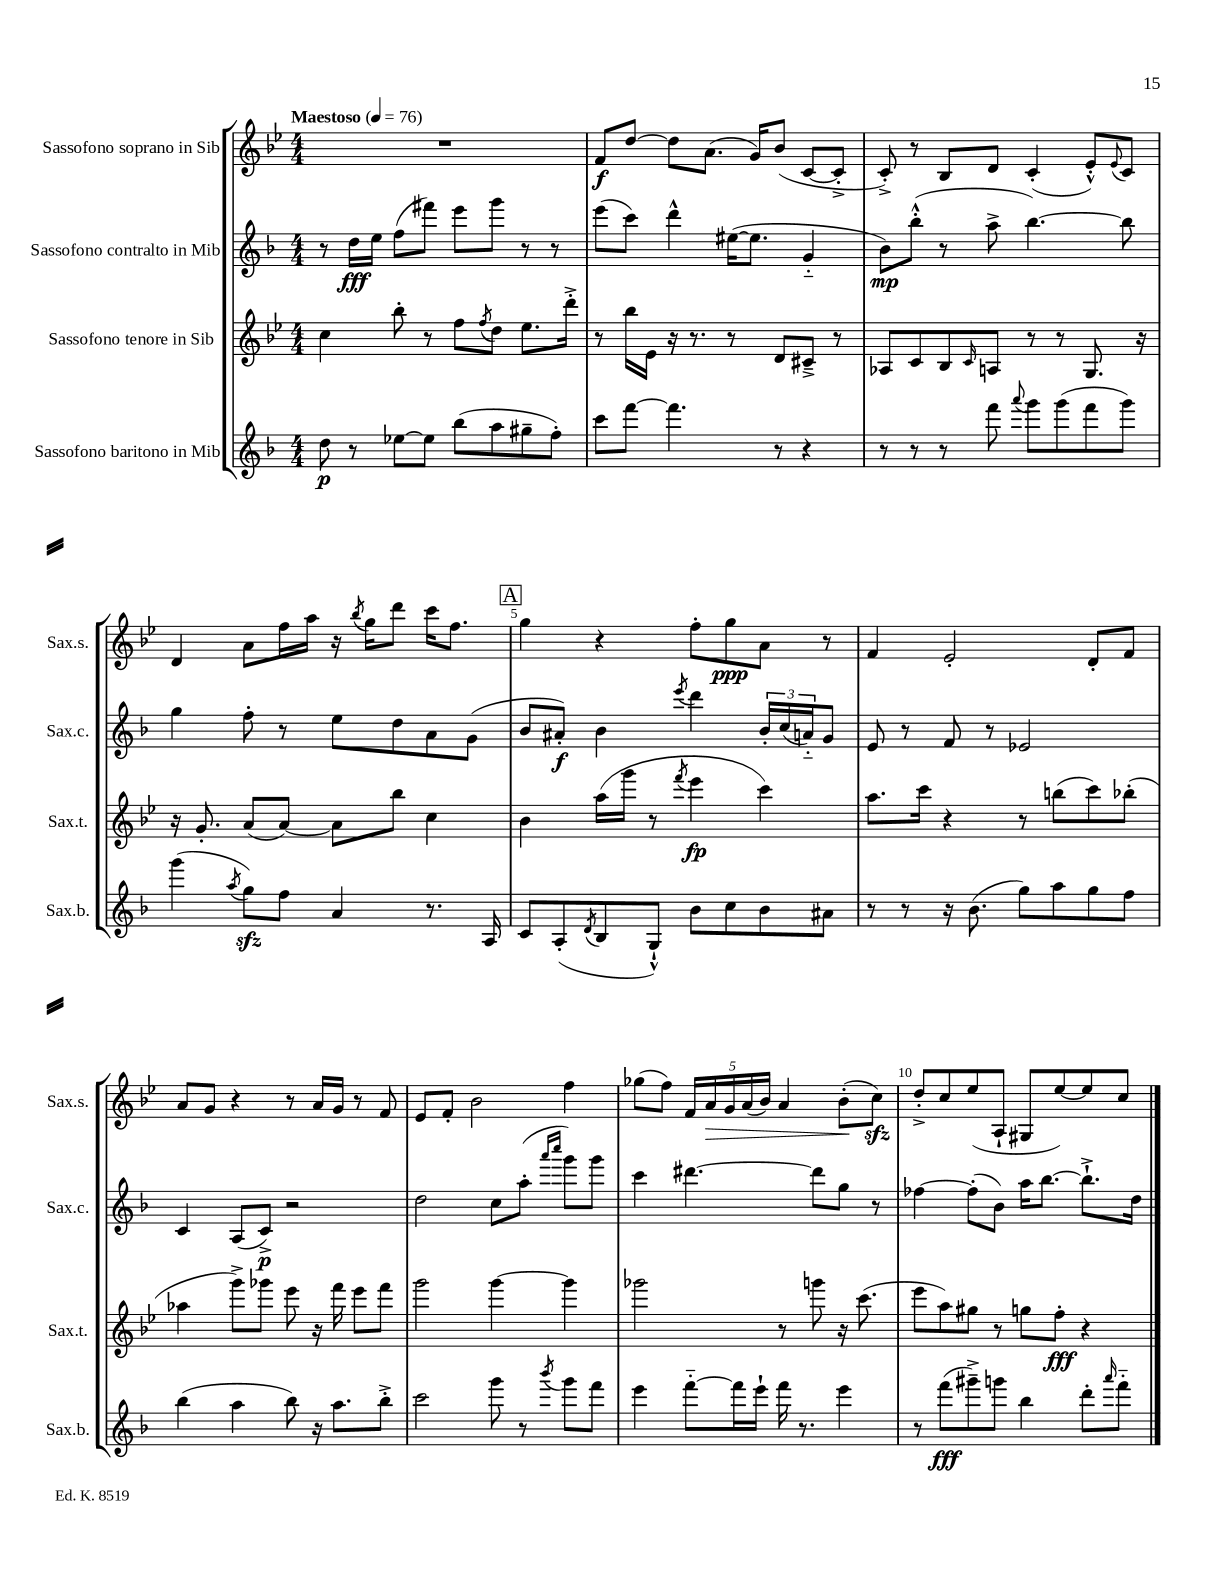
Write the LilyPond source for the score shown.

<<
\new StaffGroup <<
\new Staff = "s0" \with { instrumentName = "Sassofono soprano in Sib" shortInstrumentName = "Sax.s." } {
    \clef treble \key bes \major \numericTimeSignature \time 4/4 \tempo "Maestoso" 4 = 76
    R1 |
    f'8\f d''8~ d''8 a'8.( g'16) bes'8( c'8~ c'8-.-> |
    c'8-.->) r8 bes8 d'8 c'4-.( ees'8-.-^) \appoggiatura { ees'8 } c'8 |
    d'4 a'8 f''16 a''16 r16 \acciaccatura { bes''8 } g''16 d'''8 c'''16 f''8. |
    \mark \markup { \box "A" } g''4 r4 f''8-. g''8\ppp a'8 r8 |
    f'4 ees'2-. d'8-. f'8 |
    a'8 g'8 r4 r8 a'16 g'16 r8 f'8 |
    ees'8 f'8-. bes'2 f''4 |
    ges''8( f''8) \tuplet 5/4 { f'16 a'16\> g'16 a'16( bes'16) } a'4 bes'8-.\!( c''8\sfz) |
    d''8-.-> c''8 ees''8( a8-! gis8 ees''8~) ees''8 c''8 \bar "|." |
}
\new Staff = "s1" \with { instrumentName = "Sassofono contralto in Mib" shortInstrumentName = "Sax.c." } {
    \clef treble \key f \major \numericTimeSignature \time 4/4
    r8 d''16\fff e''16 f''8( fis'''8) e'''8 g'''8 r8 r8 |
    e'''8( c'''8) d'''4-^ eis''16~( eis''8. g'4-_ |
    bes'8\mp) bes''8-.-^( r8 a''8-> bes''4.~) bes''8 |
    g''4 f''8-. r8 e''8 d''8 a'8 g'8( |
    \mark \markup { \box "A" } bes'8 ais'8-.\f) bes'4 \acciaccatura { e'''8 } d'''4 \tuplet 3/2 { bes'16-. c''16( a'16-_) } g'8 |
    e'8 r8 f'8 r8 ees'2 |
    c'4 a8( c'8->\p) r2 |
    d''2 c''8 a''8-.( \grace { a'''16 c''''16 } g'''8) g'''8 |
    c'''4 dis'''4.~ dis'''8 g''8 r8 |
    fes''4~ fes''8-.( bes'8) a''16 bes''8.~ bes''8.-!-> d''16 \bar "|." |
}
\new Staff = "s2" \with { instrumentName = "Sassofono tenore in Sib" shortInstrumentName = "Sax.t." } {
    \clef treble \key bes \major \numericTimeSignature \time 4/4
    c''4 bes''8-. r8 f''8 \acciaccatura { f''8 } d''8 ees''8. d'''16-.-> |
    r8 bes''16 ees'16 r16 r8. r8 d'8 cis'8---> r8 |
    aes8 c'8 bes8 \grace { c'16 } a8 r8 r8 g8. r16 |
    r16 g'8.-. a'8( a'8~) a'8 bes''8 c''4 |
    \mark \markup { \box "A" } bes'4 a''16( g'''16 r8 \acciaccatura { f'''8 } ees'''4\fp c'''4) |
    a''8. c'''16 r4 r8 b''8( c'''8) bes''8-.( |
    aes''4 g'''8->) ges'''8 ees'''8 r16 f'''16 ees'''8 f'''8 |
    g'''2 g'''4~ g'''4 |
    ges'''2 r8 g'''8 r16 c'''8.( |
    ees'''8 a''8) gis''8 r8 g''8 f''8-.\fff r4 \bar "|." |
}
\new Staff = "s3" \with { instrumentName = "Sassofono baritono in Mib" shortInstrumentName = "Sax.b." } {
    \clef treble \key f \major \numericTimeSignature \time 4/4
    d''8\p r8 ees''8~ ees''8 bes''8( a''8 gis''8-- f''8-.) |
    c'''8 f'''8~ f'''4. r8 r4 |
    r8 r8 r8 f'''8 \appoggiatura { a'''8 } g'''8 g'''8( f'''8 g'''8) |
    g'''4( \acciaccatura { a''8 } g''8\sfz) f''8 a'4 r8. a16 |
    \mark \markup { \box "A" } c'8 a8-.( \acciaccatura { d'8 } bes8 g8-!-^) bes'8 c''8 bes'8 ais'8 |
    r8 r8 r16 bes'8.( g''8) a''8 g''8 f''8 |
    bes''4( a''4 bes''8) r16 a''8. bes''8-.-> |
    c'''2 g'''8 r8 \acciaccatura { bes'''8 } g'''8 f'''8 |
    e'''4 f'''8~-_ f'''16 e'''16-! f'''16 r8. e'''4 |
    r8 f'''8\fff( gis'''8--->) g'''8 bes''4 d'''8-. \grace { a'''16 } f'''8-_ \bar "|." |
}
>>
>>
\layout { \context { \Score \override BarNumber.break-visibility = ##(#f #t #t) barNumberVisibility = #(every-nth-bar-number-visible 5) } }
